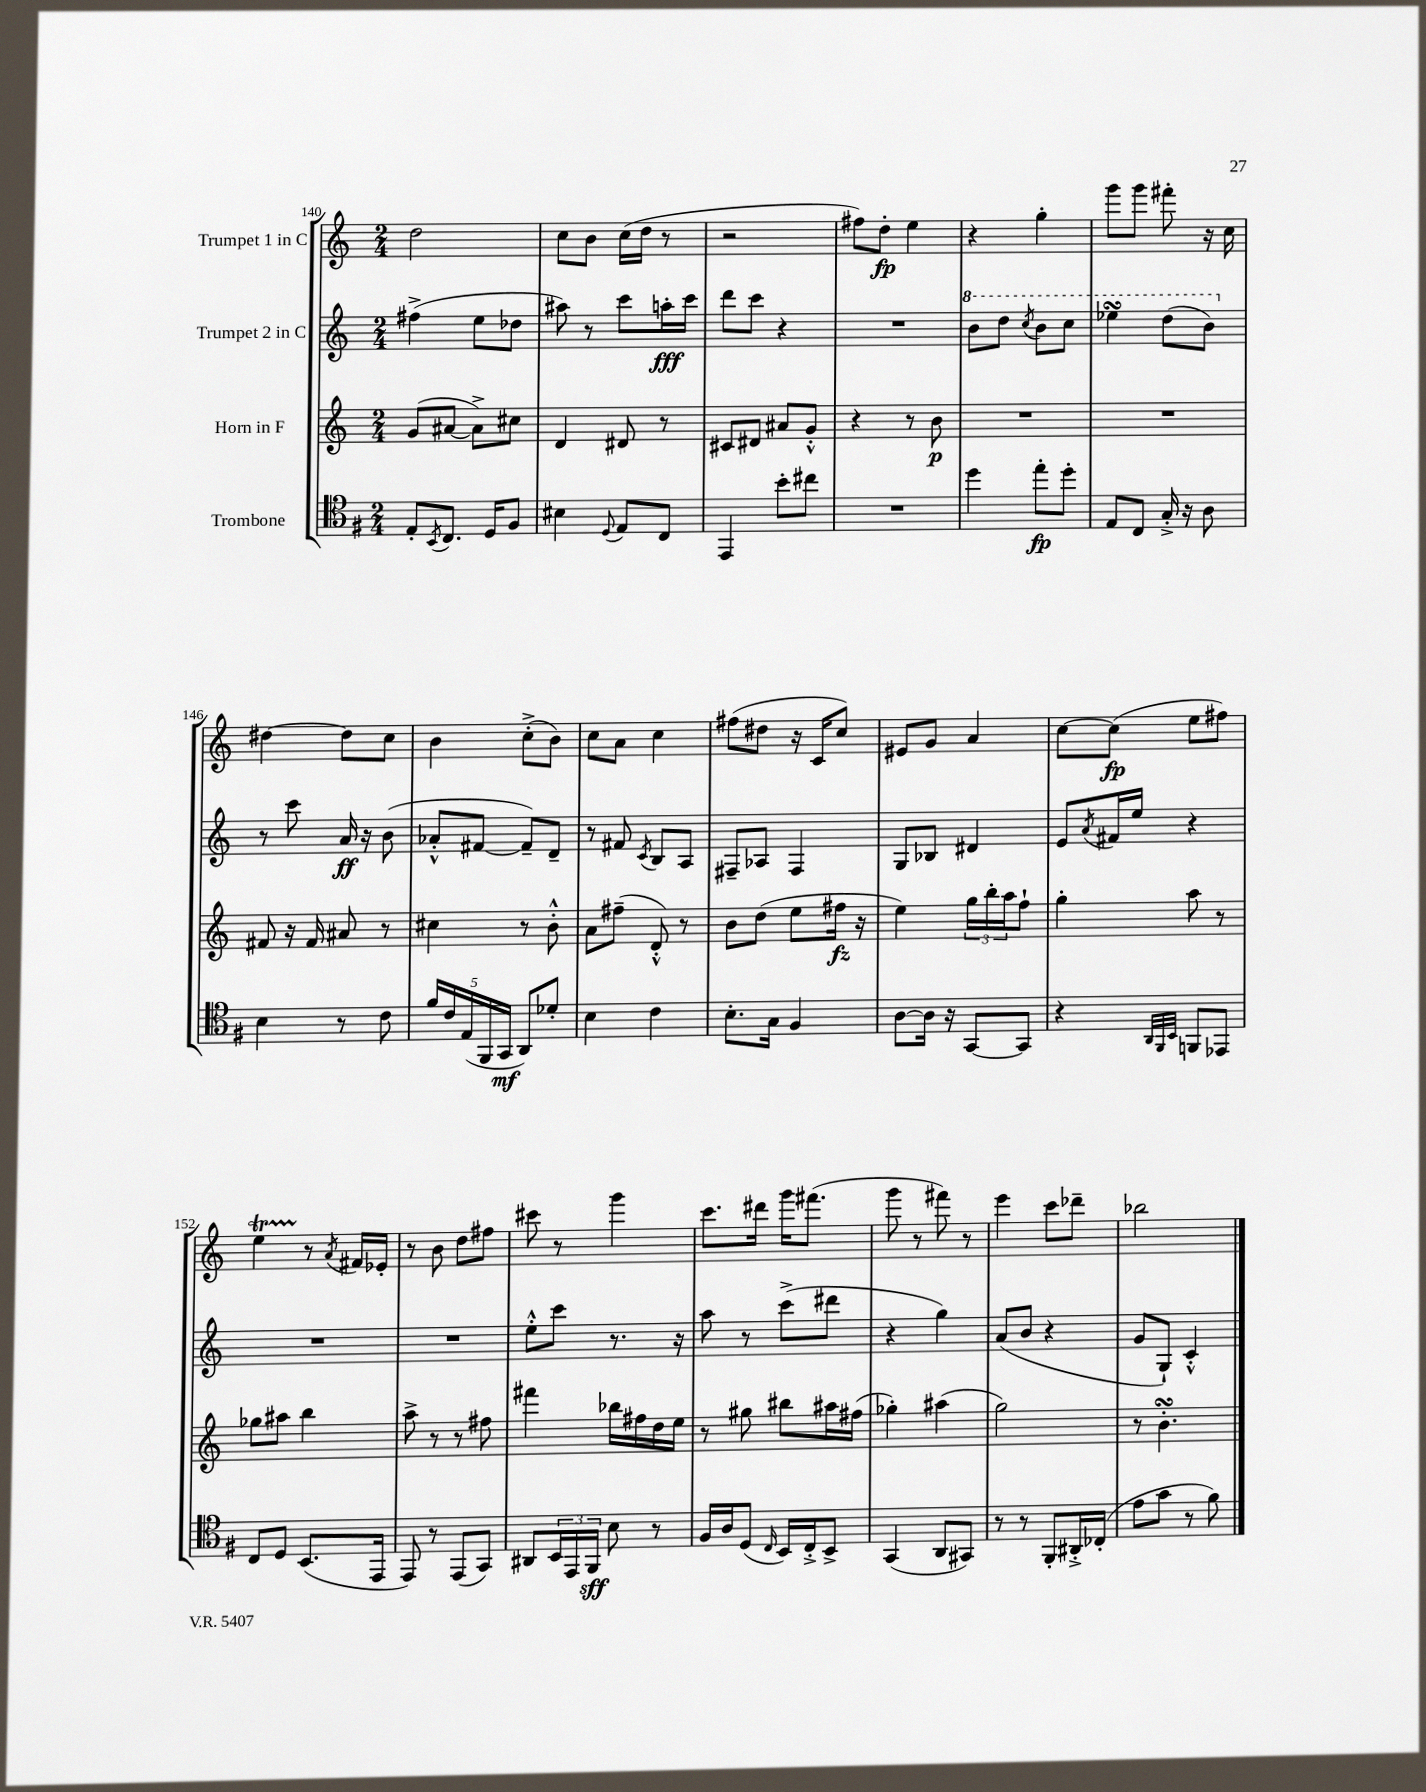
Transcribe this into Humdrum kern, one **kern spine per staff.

**kern	**kern	**kern	**kern
*staff4	*staff3	*staff2	*staff1
*clefC4	*clefG2	*clefG2	*clefG2
*k[f#]	*k[]	*k[]	*k[]
*M2/4	*M2/4	*M2/4	*M2/4
8E'	(8g	(4ff#^	2dd
8qBB	.	.	.
8.C	[8a#	.	.
.	8a#^])	8ee	.
16D	.	.	.
8F#	8cc#	8dd-	.
=	=	=	=
4B#	4d	8aa#)	8cc
.	.	8r	8b
8qqD	.	.	.
8E	8d#	8ccc	(16cc
.	.	.	16dd
8C	8r	16aa'	8r
.	.	16ccc	.
=	=	=	=
4EE	8c#	8ddd	2r
.	8d#	8ccc	.
8b'	8a#	4r	.
8cc#	8g'^^	.	.
=	=	=	=
2r	4r	2r	8ff#)
.	.	.	8dd'
.	8r	.	4ee
.	8b	.	.
=	=	=	=
4dd	2r	8bb	4r
.	.	8ddd	.
.	.	8qccc	.
8ee'	.	8bb	4gg'
8dd'	.	8ccc	.
=	=	=	=
8E	2r	4eee-	8ggg
8C	.	.	8ggg
16G'^	.	(8ddd	8fff#'
16r	.	.	.
8A	.	8bb)	16r
.	.	.	16cc
=	=	=	=
4B	8f#	8r	[4dd#
.	16r	8ccc	.
.	16f#	.	.
8r	8a#	16a	8dd#]
.	.	16r	.
8c	8r	(8b	8cc
=	=	=	=
20f#	4cc#	8a-'^^	4b
20c	.	.	.
(20E	.	.	.
.	.	[8f#	.
20FF#	.	.	.
20GG	.	.	.
8AA)	8r	8f#~])	(8cc'^
8d-'	8b'^^	8d~	8b)
=	=	=	=
4B	8a	8r	8cc
.	(8ff#~	8f#	8a
.	.	8qc	.
4c	8d'^^)	8B	4cc
.	8r	8A	.
=	=	=	=
8.B'	8b	8F#~	(8ff#
.	(8dd	8A-	8dd#
16G	.	.	.
4F#	8ee	4F#	16r
.	.	.	16c
.	16ff#	.	8cc)
.	16r	.	.
=	=	=	=
[8A	4ee)	8G	8e#
16A]	.	8B-	8g
16r	.	.	.
[8GG	24gg	4d#	4a
.	24bb'	.	.
.	24aa	.	.
8GG]	8ff`	.	.
=	=	=	=
4r	4gg'	8e	[8cc
.	.	8qa	.
.	.	16f#	(8cc]
.	.	16ee	.
32qqAA	.	.	.
32qqFF#	.	.	.
32qqBB	.	.	.
8FF	8aa	4r	8ee
8EE-	8r	.	8ff#)
=	=	=	=
8C	8gg-	2r	4ee
8D	8aa#	.	.
(8.BB	4bb	.	8r
.	.	.	8qa
.	.	.	16f#
16EE	.	.	16e-'
=	=	=	=
8EE)	8aa^	2r	8r
8r	8r	.	8b
(8EE	8r	.	8dd
8GG)	8ff#	.	8ff#
=	=	=	=
8AA#	4fff#	8ee'^^	8ccc#
24BB	.	8ccc	8r
24EE	.	.	.
24FF#	.	.	.
8B	16bb-	8.r	4ggg
.	16ff#	.	.
8r	16dd	.	.
.	16ee	16r	.
=	=	=	=
16F#	8r	8aa	8.ccc
16A	.	.	.
(8D	8gg#	8r	.
.	.	.	16ddd#
16qqC	.	.	.
16BB)	8bb#	(8ccc^	16ggg
16C'^	.	.	(8.fff#
8BB^	16aa#	8ddd#	.
.	(16ff#	.	.
=	=	=	=
(4GG	4gg-')	4r	8ggg
.	.	.	8r
8AA	(4aa#	4gg)	8fff#)
8GG#)	.	.	8r
=	=	=	=
8r	2gg)	(8a	4eee
8r	.	8b	.
8FF#'	.	4r	8ccc
16AA#'^	.	.	8ddd-~
(16C-'	.	.	.
=	=	=	=
8e	8r	8g	2bb-
8g	4.b'	8G`)	.
8r	.	4c'^^	.
8f#)	.	.	.
==	==	==	==
*-	*-	*-	*-
